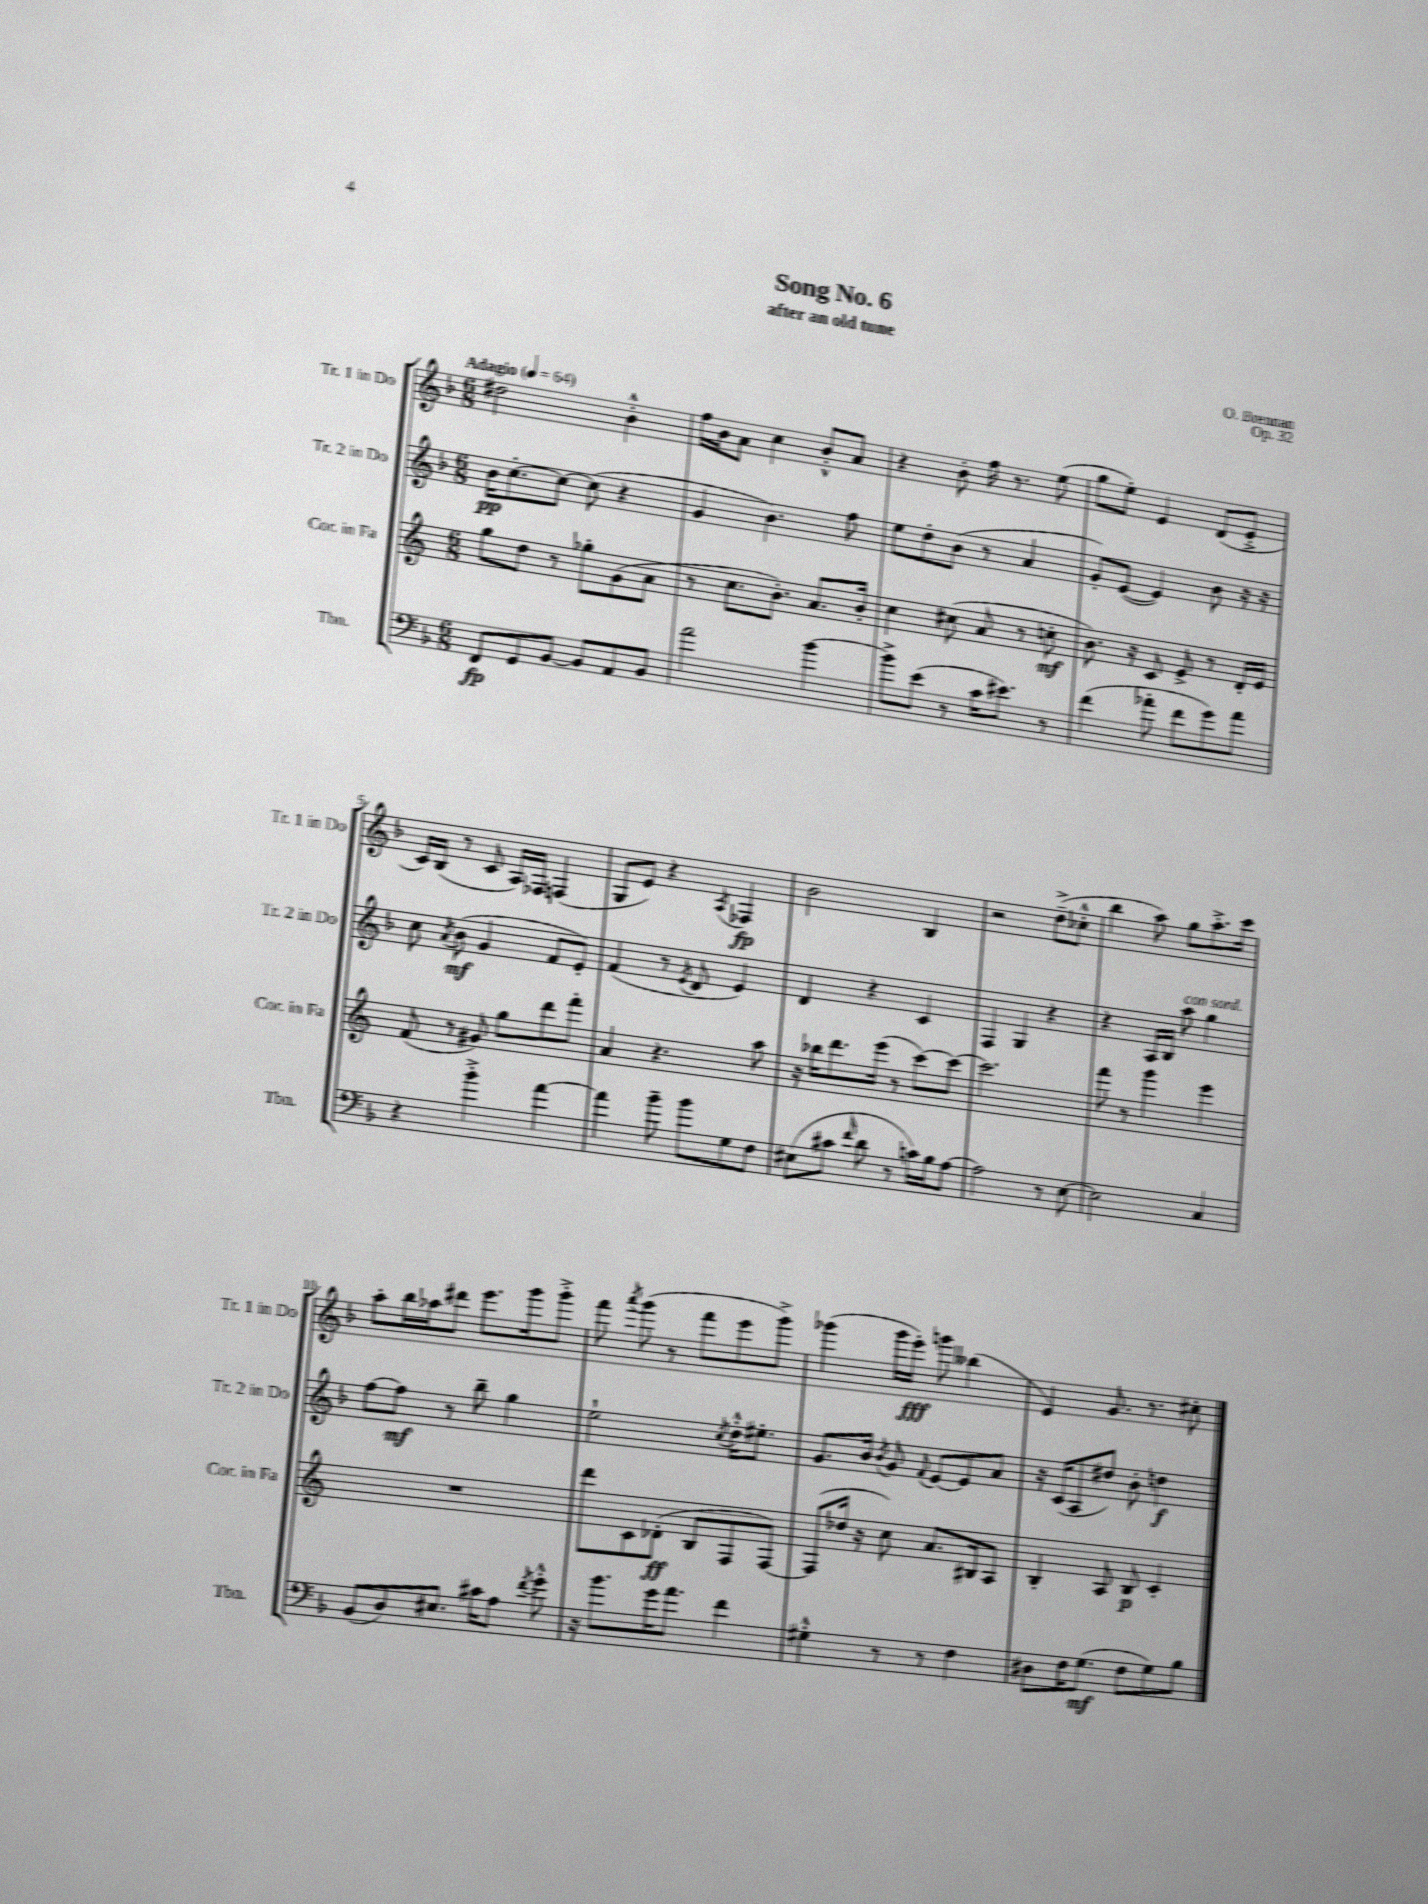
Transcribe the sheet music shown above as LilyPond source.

\header { title = "Song No. 6" composer = "O. Brennan" subtitle = "after an old tune" opus = "Op. 32" }
<<
\new StaffGroup <<
\new Staff = "s0" \with { instrumentName = "Tr. 1 in Do" shortInstrumentName = "Tr. 1 in Do" } {
    \clef treble \key f \major \numericTimeSignature \time 6/8 \tempo "Adagio" 4 = 64
    \autoBeamOff dis''2 bes'4-.-^ |
    f''16[ bes'16 a'8] c''4 bes'8[-.-^ a'8] |
    r4 bes'8-. f''16 r8. e''8( |
    g''8[ e''8]-.) e'4 d'8[( e'8]-.-> |
    c'16[) bes16]( r8 c'8 a16[) fes16] f4( |
    g8[ e'8]) r4 \acciaccatura { a8 } fes4\fp |
    bes'2 bes4 |
    r2 d''8[--->( ces''8]-.-^ |
    bes''4 a''8) g''8[ a''8.-.-> c'''16] |
    a''8[-. bes''16 aes''16 dis'''8] e'''8.[ g'''16 g'''8]-.-> |
    f'''8 \acciaccatura { a'''8 } g'''8( r8 f'''8[ e'''8 g'''8]->) |
    ges'''4( ges'''16[ e'''16]-.\fff) g'''8 beses''4( |
    e'4) g'8. r8. cis''8-. \bar "|." |
}
\new Staff = "s1" \with { instrumentName = "Tr. 2 in Do" shortInstrumentName = "Tr. 2 in Do" } {
    \clef treble \key f \major \numericTimeSignature \time 6/8
    \autoBeamOff bes'16[\pp c''8.~-. c''8]~ c''8( r4 |
    g'4 bes'4.) f''8 |
    e''8[ d''8-. bes'8]( r8 a'4 |
    g'8[-.) e'8]~( e'4) bes'8 r16 r16 |
    c''8 \acciaccatura { a'8 } bes'8\mf( g'4 f'8[ e'8]-.) |
    f'4( r8 \acciaccatura { e'8 } d'8 e'4) |
    d'4 r4 c'4 |
    f4 g4 r4 |
    r4 a16[ bes16] a''8^\markup { \italic "con sord." } g''4 |
    f''8[~ f''8]\mf r8 bes''8-- g''4 |
    e''2-! \acciaccatura { c''8 } d''16[-.-^ eis''8.]-. |
    g'8.[ bes'16] \acciaccatura { bes'8 } g'8 \appoggiatura { f'8 } e'8[~ e'8 a'8] |
    r16 c'16[( a8 dis''8]) bes'8-. d''4\f \bar "|." |
}
\new Staff = "s2" \with { instrumentName = "Cor. in Fa" shortInstrumentName = "Cor. in Fa" } {
    \clef treble \key c \major \numericTimeSignature \time 6/8
    \autoBeamOff g''8[ d''8] r8 ges''8[-. g'8( a'8] |
    r8 c''8.[ b'8.]-.) a'8.[ b'16]-. |
    c''4 cis''8( a'8 r8 c''8-.\mf |
    b'8.) r16 c'8 e'8-> r8 d'16[-. e'16] |
    f'8( r8 gis'8) g''8[ d'''8 f'''8]-. |
    a'4 r4. a''8 |
    r16 bes''16[ d'''8. e'''16]( r8 c'''8[~) c'''8]~ |
    c'''2. |
    f'''8 r8 g'''4 e'''4 |
    R2. |
    d'''8[ c'8 des'8]-.\ff( b8[ f8 f8]~) |
    f8[( des''16] r16 c''8) a'8.[ bis16 a8] |
    b4-. a8 b8\p c'4-. \bar "|." |
}
\new Staff = "s3" \with { instrumentName = "Tbn." shortInstrumentName = "Tbn." } {
    \clef bass \key f \major \numericTimeSignature \time 6/8
    \autoBeamOff f,8[\fp g,8 bes,8]~ bes,8[ a,8 bes,8] |
    a'2 bes'4~ |
    bes'8[-> e'8]( r8 c'16[ eis'8.]) r8 |
    f'4( aes'8-. f'8[ g'8) aes'8] |
    r4 bes'4-.-> a'4~ |
    a'4 bes'8-- bes'8[ g8 f8] |
    eis8[( cis'8] \grace { f'16 } d'8 r8 c'16[) bes16 a8]~ |
    a2 r8 e8~ |
    e2 c4 |
    bes,8[( d8) eis8.] cis'16[ a8] \acciaccatura { f'8 } g'8-.-^ |
    r16 bes'8.[ g'16 a'8.] f'4 |
    gis4-.-^ r8 r8 f4 |
    dis8[ f16 g8.]\mf( f8[ g8) bes8] \bar "|." |
}
>>
>>
